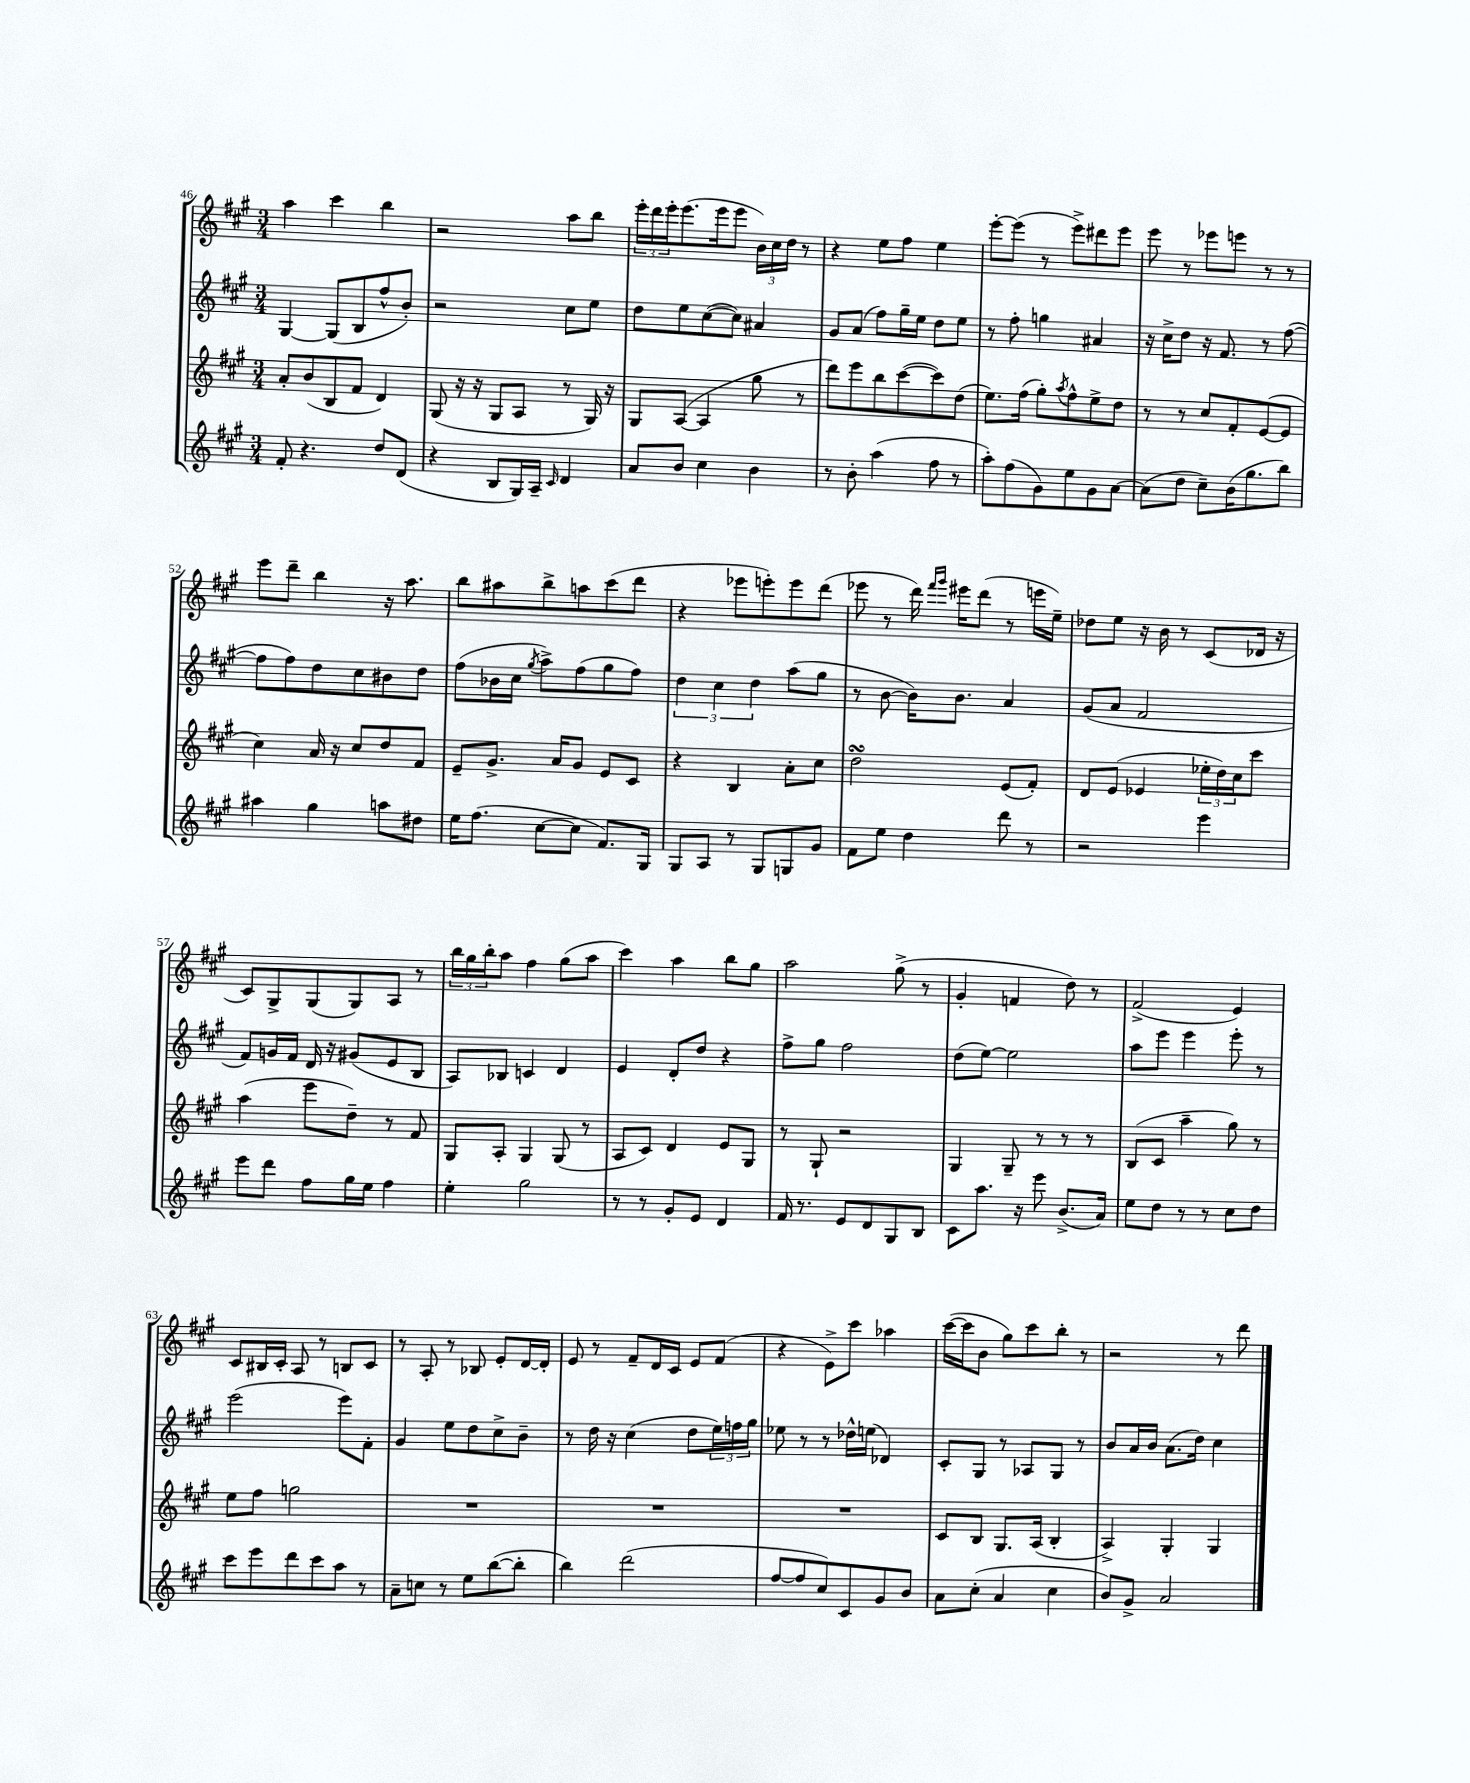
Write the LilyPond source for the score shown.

<<
\new StaffGroup <<
\new Staff = "s0" {
    \clef treble \key a \major \numericTimeSignature \time 3/4
    a''4 cis'''4 b''4 |
    r2 a''8 b''8 |
    \tuplet 3/2 { e'''16-. d'''16 e'''16-. } e'''8.( e'''16 e'''8 \tuplet 3/2 { b'16) cis''16 d''16 } r8 |
    r4 e''8 fis''8 e''4 |
    e'''8~-. e'''8( r8 e'''8->) dis'''8 e'''8 |
    e'''8 r8 ees'''8 e'''8 r8 r8 |
    e'''8 d'''8-- b''4 r16 a''8. |
    b''8 ais''8 b''8-> a''8 cis'''8( d'''8 |
    r4 ees'''8 e'''8-.) e'''8 d'''8( |
    ees'''8 r8 d'''16) \grace { fis'''16 gis'''16 } eis'''16 d'''8( r8 e'''16 e''16--) |
    des''8 e''8 r16 b'16 r8 cis'8( des'16 r16 |
    cis'8) gis8-> gis8( gis8) a8 r8 |
    \tuplet 3/2 { b''16 gis''16 b''16-. } a''8 fis''4 gis''8( a''8 |
    cis'''4) a''4 b''8 gis''8 |
    a''2 gis''8->( r8 |
    gis'4-. f'4 d''8) r8 |
    fis'2->( e'4) |
    cis'8 bis16 cis'16-. a8 r8 b8 cis'8 |
    r8 a8-. r8 bes8 e'8-. d'16~ d'16-. |
    e'8 r8 fis'8-- d'16 cis'16 e'8 fis'8( |
    r4 e'8->) cis'''8 aes''4 |
    cis'''16~( cis'''16 b'8 gis''8) cis'''8 b''8-. r8 |
    r2 r8 d'''8 \bar "|." |
}
\new Staff = "s1" {
    \clef treble \key a \major \numericTimeSignature \time 3/4
    gis4~ gis8( b8 fis''8-^ b'8-.) |
    r2 cis''8 e''8 |
    d''8 e''8 cis''8~( cis''8) ais'4 |
    gis'8 a'8( fis''8) gis''16-- e''16 d''8 e''8 |
    r8 fis''8-. g''4 ais'4 |
    r16 cis''16-> d''8 r16 fis'8. r8 fis''8~( |
    fis''8 fis''8) d''8 cis''8 bis'8 d''8 |
    fis''8( bes'16 cis''16 \acciaccatura { gis''8 } a''8->) fis''8( gis''8 fis''8) |
    \tuplet 3/2 { d''4 cis''4 d''4 } a''8( gis''8 |
    r8 b'8~ b'16) b'8. a'4 |
    gis'8( a'8 fis'2 |
    fis'8) g'16 fis'16 d'16 r16 gis'8( e'8 b8 |
    a8) bes8 c'4 d'4 |
    e'4 d'8-. d''8 r4 |
    fis''8-> gis''8 fis''2 |
    d''8( e''8~) e''2 |
    a''8 e'''8 e'''4 e'''8-. r8 |
    e'''2( e'''8) fis'8-. |
    gis'4 e''8 d''8 cis''8-> b'8-- |
    r8 d''16 r16 cis''4( d''8 \tuplet 3/2 { e''16) f''16 gis''16 } |
    ees''8 r8 r8 des''16-^ e''16( des'4) |
    cis'8-. gis8 r8 aes8 gis8 r8 |
    b'8 a'16 b'16 a'8.( d''16) cis''4 \bar "|." |
}
\new Staff = "s2" {
    \clef treble \key a \major \numericTimeSignature \time 3/4
    a'8-. b'8( b8 fis'8 d'4) |
    gis8( r16 r16 gis8 a8 r8 gis16) r16 |
    gis8 a8~( a4 gis''8 r8 |
    d'''8) e'''8 b''8 cis'''8~( cis'''8) d''8( |
    e''8.) fis''16( gis''8-.) \acciaccatura { a''8 } fis''8-^ e''8-> d''8 |
    r8 r8 cis''8 fis'8-. e'8~( e'8 |
    cis''4) a'16 r16 cis''8 d''8 fis'8 |
    e'8-- gis'8.-> a'16 gis'8 e'8 cis'8 |
    r4 b4 a'8-. cis''8 |
    d''2\turn e'8( fis'8-.) |
    d'8 e'8( ees'4 \tuplet 3/2 { ees''16-. d''16) cis''16 } cis'''8 |
    a''4( e'''8 d''8--) r8 fis'8 |
    gis8 a8-. gis4 gis8( r8 |
    a8 cis'8) d'4 e'8 gis8 |
    r8 gis8-! r2 |
    gis4 gis8-- r8 r8 r8 |
    b8( cis'8 a''4-- gis''8) r8 |
    e''8 fis''8 g''2 |
    R2. |
    R2. |
    R2. |
    cis'8 b8 gis8. a16( b4-. |
    a4->) gis4-. gis4 \bar "|." |
}
\new Staff = "s3" {
    \clef treble \key a \major \numericTimeSignature \time 3/4
    fis'8-. r4. d''8 d'8( |
    r4 b8 gis16) a16-- \grace { cis'16 } d'4 |
    a'8 b'8 cis''4 b'4 |
    r8 b'8-. a''4( fis''8 r8 |
    a''8-.) fis''8( gis'8) e''8 gis'8 a'8~ |
    a'8( d''8 cis''8--) b'16( gis''8. b''8) |
    ais''4 gis''4 a''8 dis''8 |
    e''16 fis''8.( cis''8~ cis''8 fis'8.) gis16 |
    gis8 a8 r8 gis8 g8 gis'8 |
    fis'8 e''8 d''4 d'''8 r8 |
    r2 e'''4 |
    e'''8 d'''8 fis''8 gis''16 e''16 fis''4 |
    e''4-. gis''2 |
    r8 r8 gis'8-. e'8 d'4 |
    fis'16 r8. e'8 d'8 gis8 b8 |
    cis'8 a''8. r16 e'''8 b'8.->( a'16) |
    e''8 d''8 r8 r8 cis''8 d''8 |
    cis'''8 e'''8 d'''8 cis'''8 a''8 r8 |
    a'8-- c''8 r8 e''8 b''8~( b''8-. |
    b''4) d'''2( |
    fis''8~ fis''8 cis''8) cis'8 gis'8 b'8 |
    a'8 cis''8-.( a'4 cis''4 |
    b'8) gis'8-> a'2 \bar "|." |
}
>>
>>
\layout { \context { \Score currentBarNumber = #46 } }
